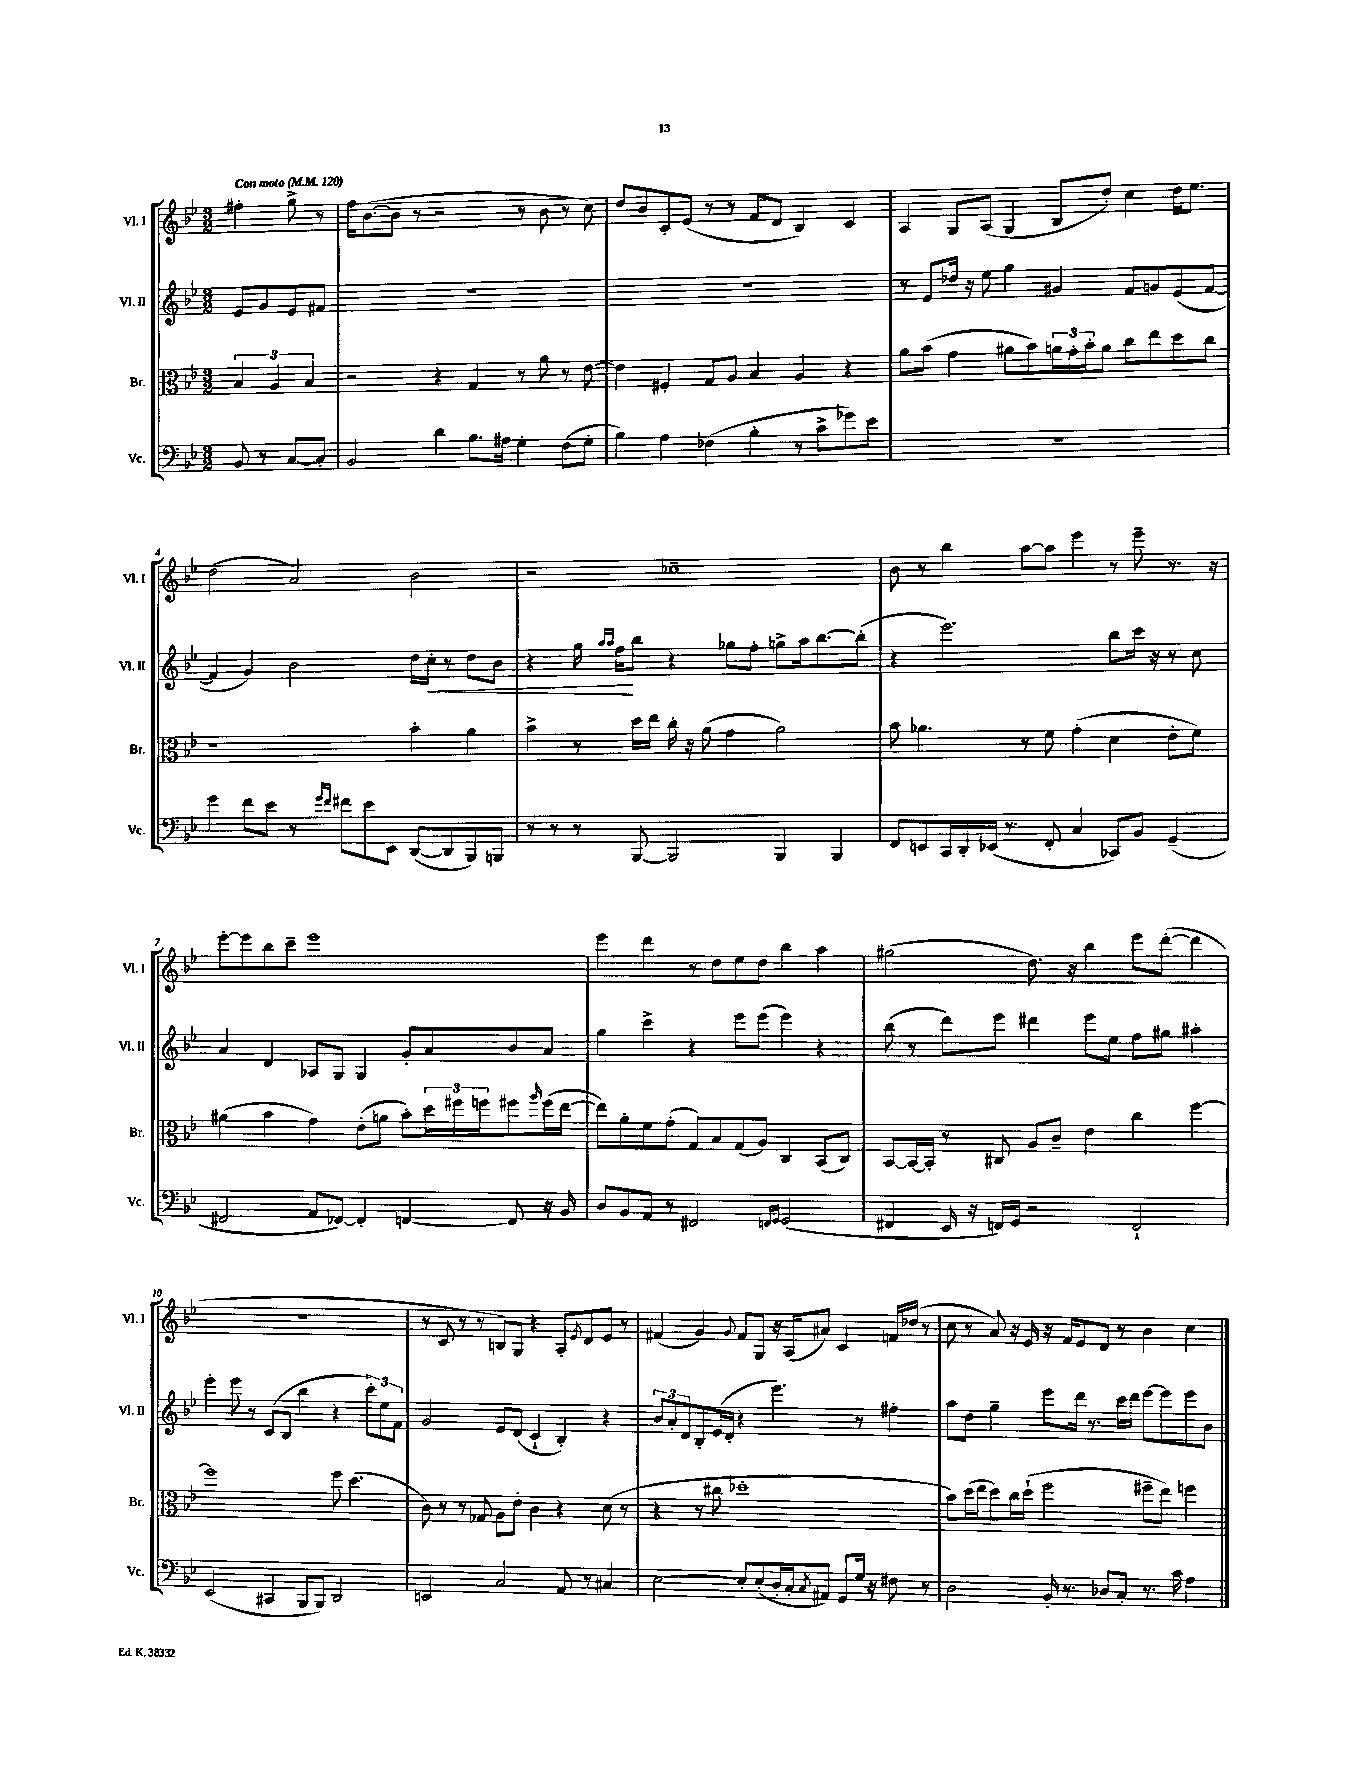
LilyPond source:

<<
\new StaffGroup <<
\new Staff = "s0" \with { instrumentName = "Vl. I" shortInstrumentName = "Vl. I" } {
    \clef treble \key bes \major \numericTimeSignature \time 3/2 \partial 2 \tempo "Con moto" 4 = 120
    fis''4-. g''8-> r8 |
    f''16 bes'8.~( bes'8 r8 r2 r8 bes'8 r8 c''8) |
    d''8 bes'8 c'8-. ees'8( r8 r8 f'8 d'8 bes4) c'4 |
    a4 g8 a8( g4 bes8 d''8-.) c''4 d''16 ees''8. |
    d''2( a'2) bes'2 |
    r2 ces''1-- |
    bes'8 r8 bes''4 a''8~ a''8 ees'''4 r8 ees'''8-- r8. r16 |
    ees'''8~-. ees'''8 bes''8 c'''8-- ees'''1 |
    ees'''4 d'''4 r8 d''8 ees''8 d''8 bes''4 a''4 |
    gis''2( d''8.) r16 bes''4 ees'''8 d'''8~-.( d'''4 |
    R1. |
    r8 c'8 r8 r8 b8) g8 r4 a8-. \acciaccatura { ees'8 } d'8 ees'8 r8 |
    fis'4( g'4) \appoggiatura { g'8 } fis'8 g8 r16 a16( ais'8) c'4 f'16 des''16( r8 |
    c''8 r8 a'8) r16 ees'16 r16 f'16 ees'8 d'8 r8 bes'4 c''4 \bar "|." |
}
\new Staff = "s1" \with { instrumentName = "Vl. II" shortInstrumentName = "Vl. II" } {
    \clef treble \key bes \major \numericTimeSignature \time 3/2 \partial 2
    ees'8 g'8 ees'8 fis'8 |
    R1. |
    R1. |
    r8 ees'8 des''16 r16 ees''8 g''4 gis'4 f'8 g'8 ees'8( f'8~ |
    f'4 g'4) bes'2 d''16 c''16-.\< r8 d''8 bes'8 |
    r4 g''16 \grace { a''16 a''16 } f''16\! bes''8 r4 ges''8 f''8-. g''8-> a''16 bes''8.~ bes''8-.( |
    r4 ees'''2.) bes''8 c'''16 r16 r8 c''8 |
    a'4 d'4 aes8 g8 g4 g'8-. a'8 bes'8 a'8 |
    g''4 c'''4-> r4 ees'''8 ees'''8( ees'''4) r4 |
    bes''8( r8 d'''8) ees'''8 dis'''4 ees'''8 ees''8 f''8 gis''8 ais''4-. |
    ees'''4-. ees'''8 r8 c'8( bes8 bes''4 r4 \tuplet 3/2 { c'''8-.) ees''8 f'8 } |
    g'2 ees'8 d'8( c'4-! bes4-.) r4 |
    \tuplet 3/2 { bes'8 a'8-. d'8 } bes8-. ees'16( d'16-. r4 ees'''4.) r8 fis''4-. |
    a''8 d''8 g''4-- ees'''8 d'''16 r8. c'''16 d'''16 ees'''8~ ees'''8 ees'''8 bes'8 \bar "|." |
}
\new Staff = "s2" \with { instrumentName = "Br." shortInstrumentName = "Br." } {
    \clef alto \key bes \major \numericTimeSignature \time 3/2 \partial 2
    \tuplet 3/2 { bes4 a4 bes4 } |
    r2 r4 g4 r8 a'8 r8 ees'8~ |
    ees'4 fis4-. g8 a8 bes4 a4 r4 |
    a'8 bes'8( g'4 ais'8 bes'8) \tuplet 3/2 { a'16 g'16-. bes'16-. } a'8 c''8 ees''8 d''8 c''8 |
    r1 bes'4-. a'4 |
    bes'4-> r8 d''16 ees''16 c''16-. r16 a'8( g'4 a'2) |
    bes'8 aes'4. r8 f'8 g'4-.( d'4 ees'8-. f'8) |
    ais'4( bes'4 g'4) ees'8-.( a'8 bes'8-.) \tuplet 3/2 { d''16 fis''16 f''16 } fis''8 \grace { a''16 } fis''16( ees''16~ |
    ees''8) a'8-. f'8 g'8-.( g8) bes8 g8( a8) c4 bes,8( c8) |
    bes,8~ bes,16~ bes,16-. r8 cis8 a8 c'8-- ees'4 c''4 f''4~ |
    f''1 f''8 d''4.( |
    c'8) r8 r8 ges8 a8 ees'8-. c'4 r4 d'8( r8 |
    r4 r8 cis''8 des''1-. |
    bes'8) d''16( ees''16 d''8) c''16 d''16-!( f''2 fis''8-- ees''8) f''4 \bar "|." |
}
\new Staff = "s3" \with { instrumentName = "Vc." shortInstrumentName = "Vc." } {
    \clef bass \key bes \major \numericTimeSignature \time 3/2 \partial 2
    bes,8 r8 c8~ c8-. |
    bes,2 d'4 bes8. ais16 g4-. f8( g8-. |
    bes4) a4 fes4( bes4-. r8 c'8-> ges'8) ees'8 |
    R1. |
    g'4 f'8 ees'8 r8 \grace { g'16 f'16 } fis'8 ees'8 ees,8 d,8~( d,8 bes,,8) b,,8 |
    r8 r8 r8 bes,,8~ bes,,2 bes,,4 bes,,4 |
    f,8 e,8 c,16 d,16-. ees,16( r8. f,8-. c4 ces,8) bes,8 g,4--( |
    fis,2 a,8 fes,8~) fes,4-. f,4~ f,8 r16 bes,16 |
    d8 bes,8 a,8 r8 fis,2 \grace { f,16 g,16 } g,2( |
    fis,4 ees,16 r16 f,16) g,16 r2 f,2-! |
    ees,2( cis,4 bes,,8 bes,,8) d,2 |
    e,2 c2 a,8 r8 cis4 |
    ees2~ ees8-. ees8-.( d16-. c16-. \acciaccatura { c8 } ais,8) g,8 g16 r16 fis8 r8 |
    d2 bes,16-. r8. des8 c8-. r8. c'16 a4 \bar "|." |
}
>>
>>
